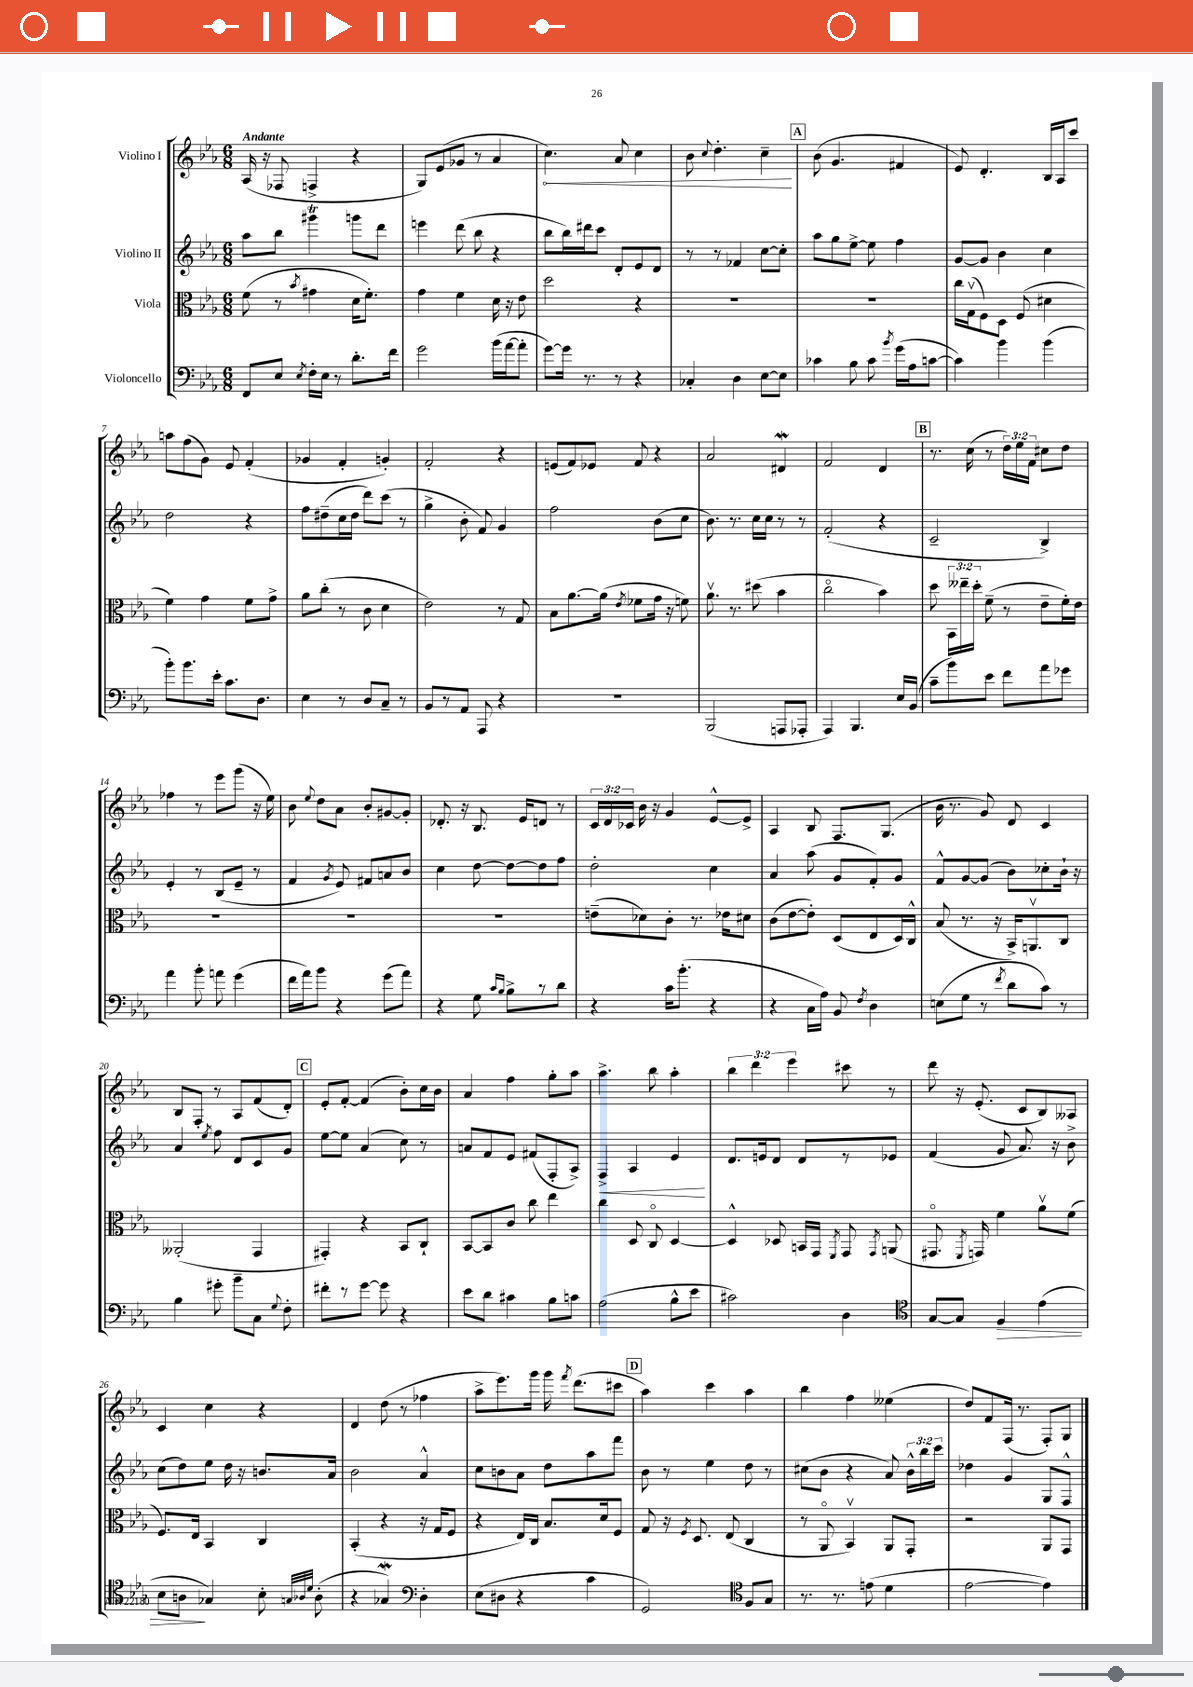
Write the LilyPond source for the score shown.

<<
\new StaffGroup <<
\new Staff = "s0" \with { instrumentName = "Violino I" } {
    \clef treble \key ees \major \numericTimeSignature \time 6/8 \override Staff.TupletNumber.text = #tuplet-number::calc-fraction-text \tempo "Andante"
    \autoBeamOff aes16( r16 fes8 f4-> r4 |
    g8[) ees'8( ges'8] r8 aes'4 |
    \once \override Hairpin.circled-tip = ##t c''4.\<) aes'8 c''4 |
    bes'8 \appoggiatura { c''8 } d''4.-. c''4--\! |
    \mark \markup { \box "A" } bes'8( g'4. fis'4 |
    ees'8) d'4.-. bes16[ aes16 c'''8] |
    a''8[ f''8( g'8]) ees'8 f'4-.( |
    ges'4 f'4-. g'4-.) |
    f'2-. r4 |
    e'8[( f'8) ees'8] f'8 r4 |
    aes'2 dis'4\mordent |
    f'2 d'4 |
    \mark \markup { \box "B" } r8. c''16( r8 \tuplet 3/2 { d''16[) ees''16 f'16] } cis''8[ d''8] |
    fes''4 r8 ees'''8[ g'''8]( r16 ees''16) |
    bes'8 \appoggiatura { ees''8 } d''8[ aes'8] bes'8[-. gis'8~ gis'8]-. |
    des'8.-. r16 bes8. ees'16[ d'8] r8 |
    \tuplet 3/2 { c'16[ d'16 ces'16] } bes'16 r16 g'4 ees'8[~-^ ees'8]-> |
    aes4 bes8 f8.[ g8.]( |
    bes'16 r8. g'8) d'8 c'4 |
    bes8[ f8]-. r8 aes8[ f'8( d'8]-.) |
    \mark \markup { \box "C" } ees'8[-. f'8]~-. f'4( bes'8[-.) c''16 bes'16] |
    aes'4 f''4 g''8[-. aes''8] |
    aes''4.-> bes''8 aes''4-. |
    \tuplet 3/2 { bes''4 d'''4 ees'''4 } cis'''8 r8 |
    d'''8 r16 ees'8.-.( c'8[ bes8) aeses8] |
    c'4 c''4 r4 |
    d'4 d''8( r8 fes''4 |
    aes''8[-> ees'''8.) g'''16] g'''16 \acciaccatura { f'''8 } d'''8.[( cis'''8] |
    \mark \markup { \box "D" } aes''4) c'''4 aes''4 |
    bes''4 f''4 eeses''4( |
    d''8[) f'8 f16]( r8. f8[-.) g8] \bar "|." |
}
\new Staff = "s1" \with { instrumentName = "Violino II" } {
    \clef treble \key ees \major \numericTimeSignature \time 6/8 \override Staff.TupletNumber.text = #tuplet-number::calc-fraction-text
    \autoBeamOff aes''8[ bes''8] gis'''4\trill g'''8[ d'''8] |
    e'''4 d'''8( bes''8 r4 |
    bes''8[ bes''16) dis'''16 c'''8] d'8[-. ees'8 d'8] |
    r8 r8 fes'4 c''8[~ c''8]-. |
    \mark \markup { \box "A" } aes''8[ g''8 ees''8]~-> ees''8 f''4 |
    g'8[~ g'8] bes'4 c''4 |
    d''2 r4 |
    f''8[ dis''8--( c''16 dis''16] d'''8[) c'''8]( r8 |
    g''4-> bes'8-. f'8) g'4 |
    f''2 bes'8[( c''8] |
    bes'8.) r8. c''16[ c''16] r8 r8 |
    f'2-.( r4 |
    \mark \markup { \box "B" } c'2-- bes4->) |
    ees'4-. r8 bes8[( ees'8]-- r8 |
    f'4 \acciaccatura { g'8 } ees'8) fis'8[ a'8 bes'8] |
    c''4 d''8~ d''8[~ d''8 f''8] |
    d''2-. c''4 |
    aes'4 aes''8( g'8[ f'8-.) g'8] |
    f'8[-^ g'8~ g'8]( bes'8[) ces''8-. bes'16]-! r16 |
    aes'4 \acciaccatura { ees''8 } f''8 d'8[ c'8 g'8] |
    \mark \markup { \box "C" } ees''8[~ ees''8] aes'4( c''8) r8 |
    a'8[ f'8 ees'8] fis'8[( f8-. aes8]->) |
    f4->\< aes4 ees'4\! |
    d'8.[ e'16 d'8] d'8[ r8 ees'8] |
    f'4( g'8 aes'8.) r16 bes'8-> |
    c''8[( d''8) ees''8] d''16 r16 b'8.[ aes'16] |
    bes'2 aes'4-^ |
    c''8[ b'8 aes'8] d''8[ aes''8 f'''8] |
    \mark \markup { \box "D" } bes'8 r8 ees''4 d''8 r8 |
    cis''8[( bes'8] r4 aes'8) \tuplet 3/2 { bes'16[-^ bes''16 c'''16] } |
    des''4 g'4 g8[ f8]-^ \bar "|." |
}
\new Staff = "s2" \with { instrumentName = "Viola" } {
    \clef alto \key ees \major \numericTimeSignature \time 6/8 \override Staff.TupletNumber.text = #tuplet-number::calc-fraction-text
    \autoBeamOff f'8( r8 \acciaccatura { bes'8 } gis'4 d'16[ f'8.]-.) |
    g'4 f'4 d'16 r16 ees'8 |
    d''2 r4 |
    R2. |
    \mark \markup { \box "A" } R2. |
    c''16[ g16\upbow( f8) d8] f8( dis'4 |
    f'4) g'4 f'8[ g'8]-> |
    aes'8[ c''8]-.( r8 c'8 d'4 |
    ees'2) r8 g8 |
    bes8[ aes'8.~ aes'16]( \acciaccatura { ees'8 } fes'8[ g'16] r16 f'8) |
    aes'8.\upbow r8. dis''8( bes'4 |
    c''2\flageolet bes'4) |
    \mark \markup { \box "B" } d''8 \tuplet 3/2 { bes,16[ eeses''16-- d''16]-. } f'8--( r8 ees'8[-- f'16-.) ees'16] |
    R2. |
    R2. |
    R2. |
    e'8[--( des'8) c'8]-. r8. ees'16[ dis'8] |
    c'8[( ees'8~ ees'8]-.) d8[( ees8 d16) c16]-^ |
    bes8( r8. r16 bes,16[->) a,8.\upbow c8] |
    aeses,2-.( g,4 |
    \mark \markup { \box "C" } gis,4-.) r4 bes,8[ c8]-! |
    bes,8[~ bes,8 c'8] c''8 ees''4 |
    c''4 d8 c8\flageolet d4~ |
    d4-^ des8 b,16[ g,16] \acciaccatura { f,8 } g,8 \acciaccatura { g,8 } a,8( |
    gis,8.\flageolet \acciaccatura { f,8 } g,16) f'4 aes'8[\upbow f'8]( |
    f8.[) ees16] bes,4 c4 |
    bes,4-.( r4 r16 g16[ f8] |
    r4 ees16[) c16] bes8.[ d'16 f8] |
    \mark \markup { \box "D" } g8 r16 \acciaccatura { f8 } d8. ees8( c4 |
    r8 aes,8\flageolet bes,4\upbow) aes,8[ g,8]-. |
    r2 aes,8[ g,8] \bar "|." |
}
\new Staff = "s3" \with { instrumentName = "Violoncello" } {
    \clef bass \key ees \major \numericTimeSignature \time 6/8
    \autoBeamOff f,8[ ees8] \acciaccatura { ees8 } f16[-. ees16] r8 d'8.[-. f'16] |
    g'2 bes'16[( aes'16~ aes'8]-. |
    g'8[~) g'16] r8. r8 r4 |
    ces4-. d4 ees8[~ ees8] |
    \mark \markup { \box "A" } ces'4 bes8 ces'8 \acciaccatura { bes'8 } g'16[( aes16 c'8]~ |
    c'4) bes'4 bes'4( |
    bes'8[-.) bes'8. ees'16]-. c'8.[ d8.] |
    ees4 r8 d8[ c8]-- r8 |
    bes,8[ r8 aes,8] aes,,8 r4 |
    R2. |
    bes,,2( a,,8[ aes,,8]-. |
    aes,,4) bes,,4. ees16[ bes,16]( |
    \mark \markup { \box "B" } c'8[-- bes'8) ees'8] f'8[ aes'8 ges'8] |
    aes'4 bes'8-. a'8 g'4( |
    f'16[ aes'16) bes'8] r4 g'8[( aes'8]) |
    r4 g8 \grace { c'16[ bes16] } bes8[-> r8 d'8] |
    r4 c'16[ bes'8.]-.( r4 |
    r4 c16[ aes16]) bes,8 \acciaccatura { f8 } d4 |
    e8[( g8] r8 \acciaccatura { f'8 } d'8[ c'8]) r8 |
    bes4 gis'8-. bes'8[-- c8] \appoggiatura { g8 } f8-. |
    \mark \markup { \box "C" } fis'8[-. r8 g'8]~ g'8 r4 |
    ees'8[ d'8] cis'4 bes8[ c'8] |
    aes2( bes8[-^ ees'8] |
    cis'2) d4 |
    \clef tenor g8[~ g8] f4\> ees'4( |
    bes8[ a8]\! ges4) bes8-. \grace { g32[ aes32 d'32] } aes8-.( |
    r4 ges4\mordent) \clef bass d4-. |
    ees8[( dis8] r4 c'4 |
    \mark \markup { \box "D" } g,2) \clef tenor f8[ g8] |
    r8. r8. e'8( d'4 |
    ees'2~ ees'4) \bar "|." |
}
>>
>>
